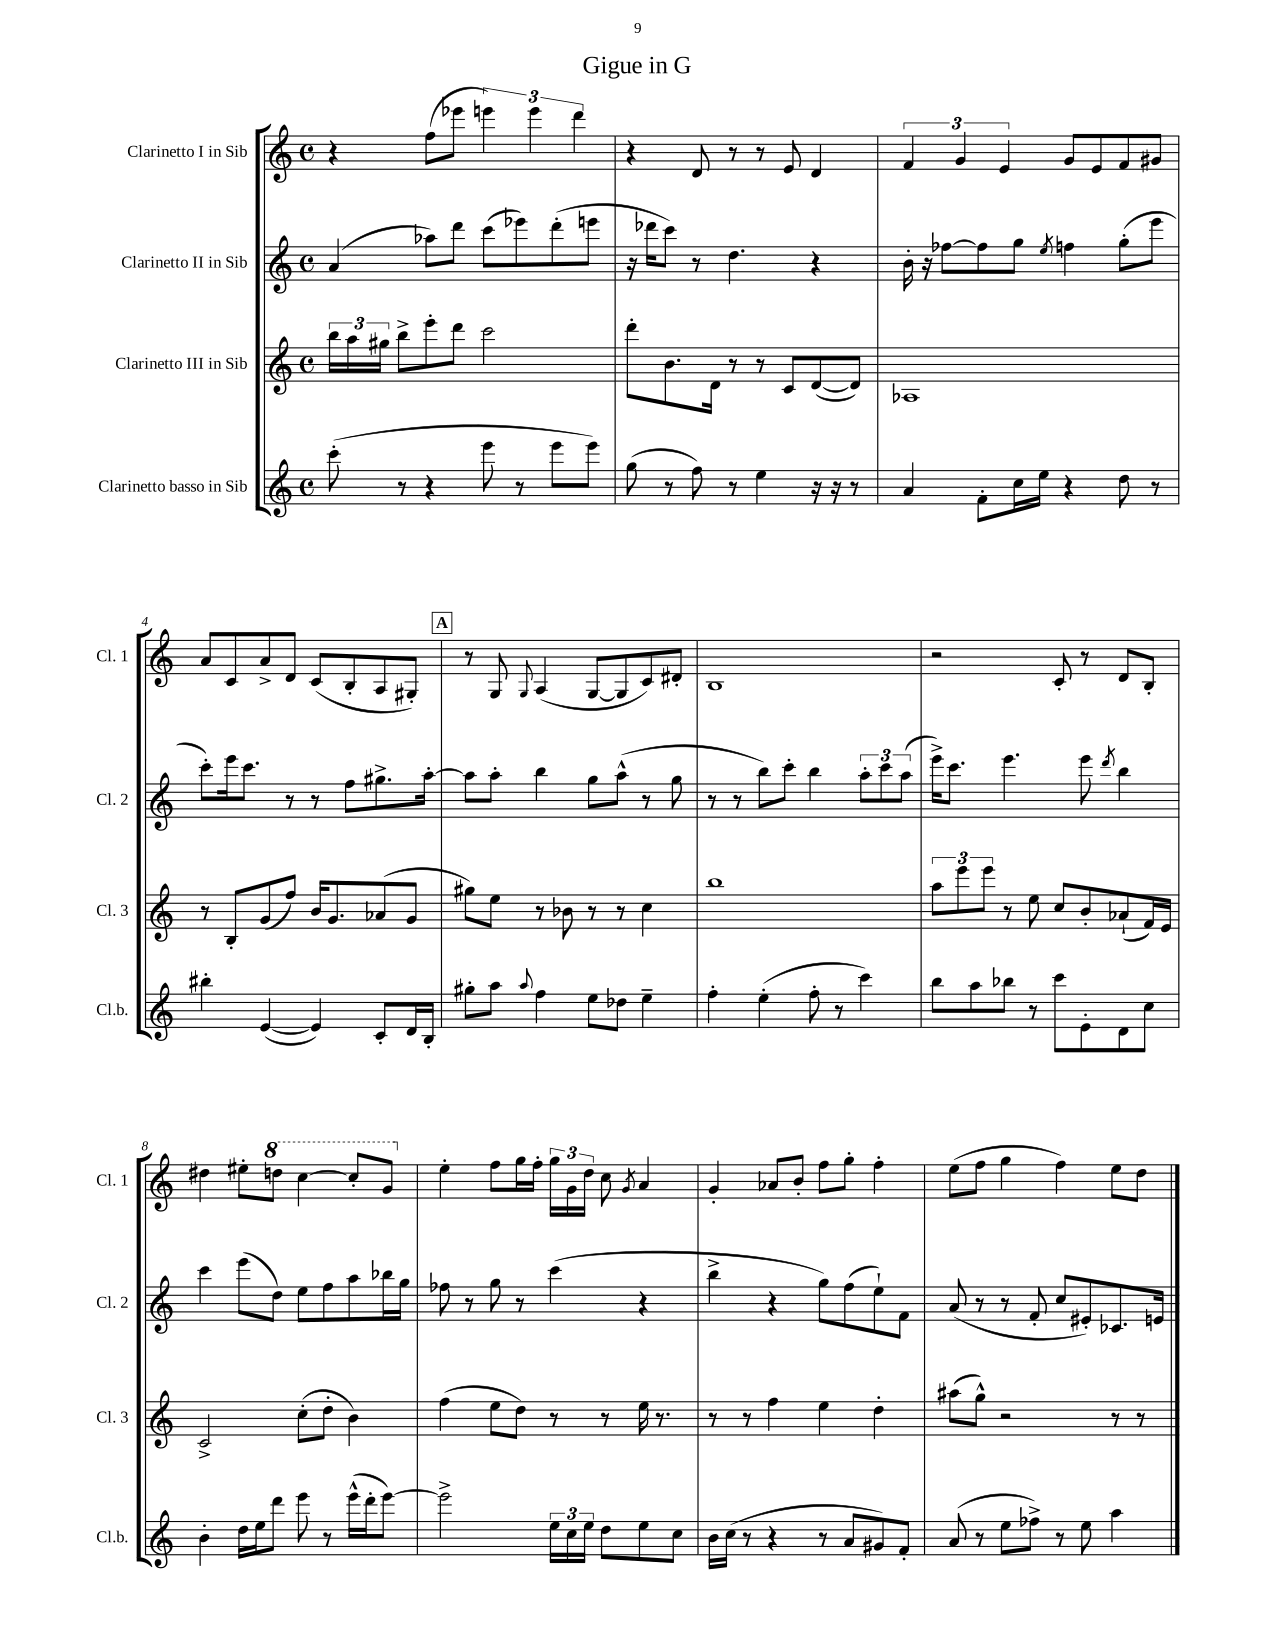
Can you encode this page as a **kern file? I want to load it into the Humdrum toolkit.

**kern	**kern	**kern	**kern
*staff4	*staff3	*staff2	*staff1
*clefG2	*clefG2	*clefG2	*clefG2
*k[]	*k[]	*k[]	*k[]
*M4/4	*M4/4	*M4/4	*M4/4
*met(c)	*met(c)	*met(c)	*met(c)
(8ccc'	24bb	(4a	4r
.	24aa	.	.
.	24gg#	.	.
8r	8bb^	.	.
4r	8eee'	8aa-)	(8ff
.	8ddd	8ddd	8eee-
8eee	2ccc	(8ccc	6eee)
8r	.	8eee-)	.
.	.	.	6eee
8eee	.	(8ddd'	.
.	.	.	6ddd
8eee)	.	8eee	.
=	=	=	=
(8gg	8ddd'	16r	4r
.	.	16ddd-	.
8r	8.b	8ccc)	.
8ff)	.	8r	8d
.	16d	.	.
8r	8r	4.dd	8r
4ee	8r	.	8r
.	8c	.	8e
16r	([8d	4r	4d
16r	.	.	.
8r	8d])	.	.
=	=	=	=
4a	1A-	16b'	6f
.	.	16r	.
.	.	[8ff-	.
.	.	.	6g
8f'	.	8ff-]	.
.	.	.	6e
16cc	.	8gg	.
16ee	.	.	.
.	.	8qee	.
4r	.	4ff	8g
.	.	.	8e
8dd	.	(8gg'	8f
8r	.	8eee	8g#
=	=	=	=
4bb#'	8r	8ccc')	8a
.	8B'	16eee	8c
.	.	8.ccc	.
([4e	(8g	.	8a^
.	8ff)	8r	8d
4e])	16b	8r	(8c
.	8.g	.	.
.	.	8ff	8B'
8c'	(8a-	8.gg#^	8A
16d	8g	.	8G#')
16B'	.	[16aa'	.
=	=	=	=
8gg#'	8gg#)	8aa]	8r
8aa	8ee	8aa'	8G
8qqaa	.	.	8qqG
4ff	8r	4bb	(4A
.	8b-	.	.
8ee	8r	8gg	[8G
8dd-	8r	(8aa^^	8G]
4ee~	4cc	8r	8c)
.	.	8gg	8d#'
=	=	=	=
4ff'	1bb	8r	1B
.	.	8r	.
(4ee'	.	8bb)	.
.	.	8ccc'	.
8ff'	.	4bb	.
8r	.	.	.
4ccc)	.	12aa'	.
.	.	12ccc	.
.	.	(12aa	.
=	=	=	=
8bb	12aa	16eee^)	2r
.	.	8.ccc	.
.	12eee	.	.
8aa	.	.	.
.	12eee	.	.
8bb-	8r	4.eee	.
8r	8ee	.	.
8ccc	8cc	.	8c'
8e'	8b'	8eee	8r
.	.	8qddd	.
8d	(8a-`	4bb	8d
8cc	16f)	.	8B'
.	16e	.	.
=	=	=	=
4b'	2c^	4ccc	4dd#
16dd	.	(8eee	8ee#'
16ee	.	.	.
8ddd	.	8dd)	8ddd
8eee	(8cc'	8ee	[4ccc
8r	8dd'	8ff	.
(16eee^^	4b)	8aa	8ccc']
16ddd'	.	.	.
[8eee)	.	16bb-	8gg
.	.	16gg	.
=	=	=	=
2eee^]	(4ff	8ff-	4ee'
.	.	8r	.
.	8ee	8gg	8ff
.	8dd)	8r	16gg
.	.	.	16ff'
24ee	8r	(4ccc	24gg
24cc	.	.	24g
24ee	.	.	24dd
8dd	8r	.	8cc
.	.	.	8qg
8ee	16ee	4r	4a
.	8.r	.	.
8cc	.	.	.
=	=	=	=
16b	8r	4bb^	4g'
(16cc	.	.	.
8r	8r	.	.
4r	4ff	4r	8a-
.	.	.	8b'
8r	4ee	8gg)	8ff
8a	.	(8ff	8gg'
8g#)	4dd'	8ee`)	4ff'
8f'	.	8f	.
=	=	=	=
(8a	(8aa#	(8a	(8ee
8r	8gg^^)	8r	8ff
8ee	2r	8r	4gg
8ff-^)	.	8f'	.
8r	.	8cc	4ff)
8ee	.	8e#')	.
4aa	8r	8.c-	8ee
.	8r	.	8dd
.	.	16e	.
==	==	==	==
*-	*-	*-	*-
